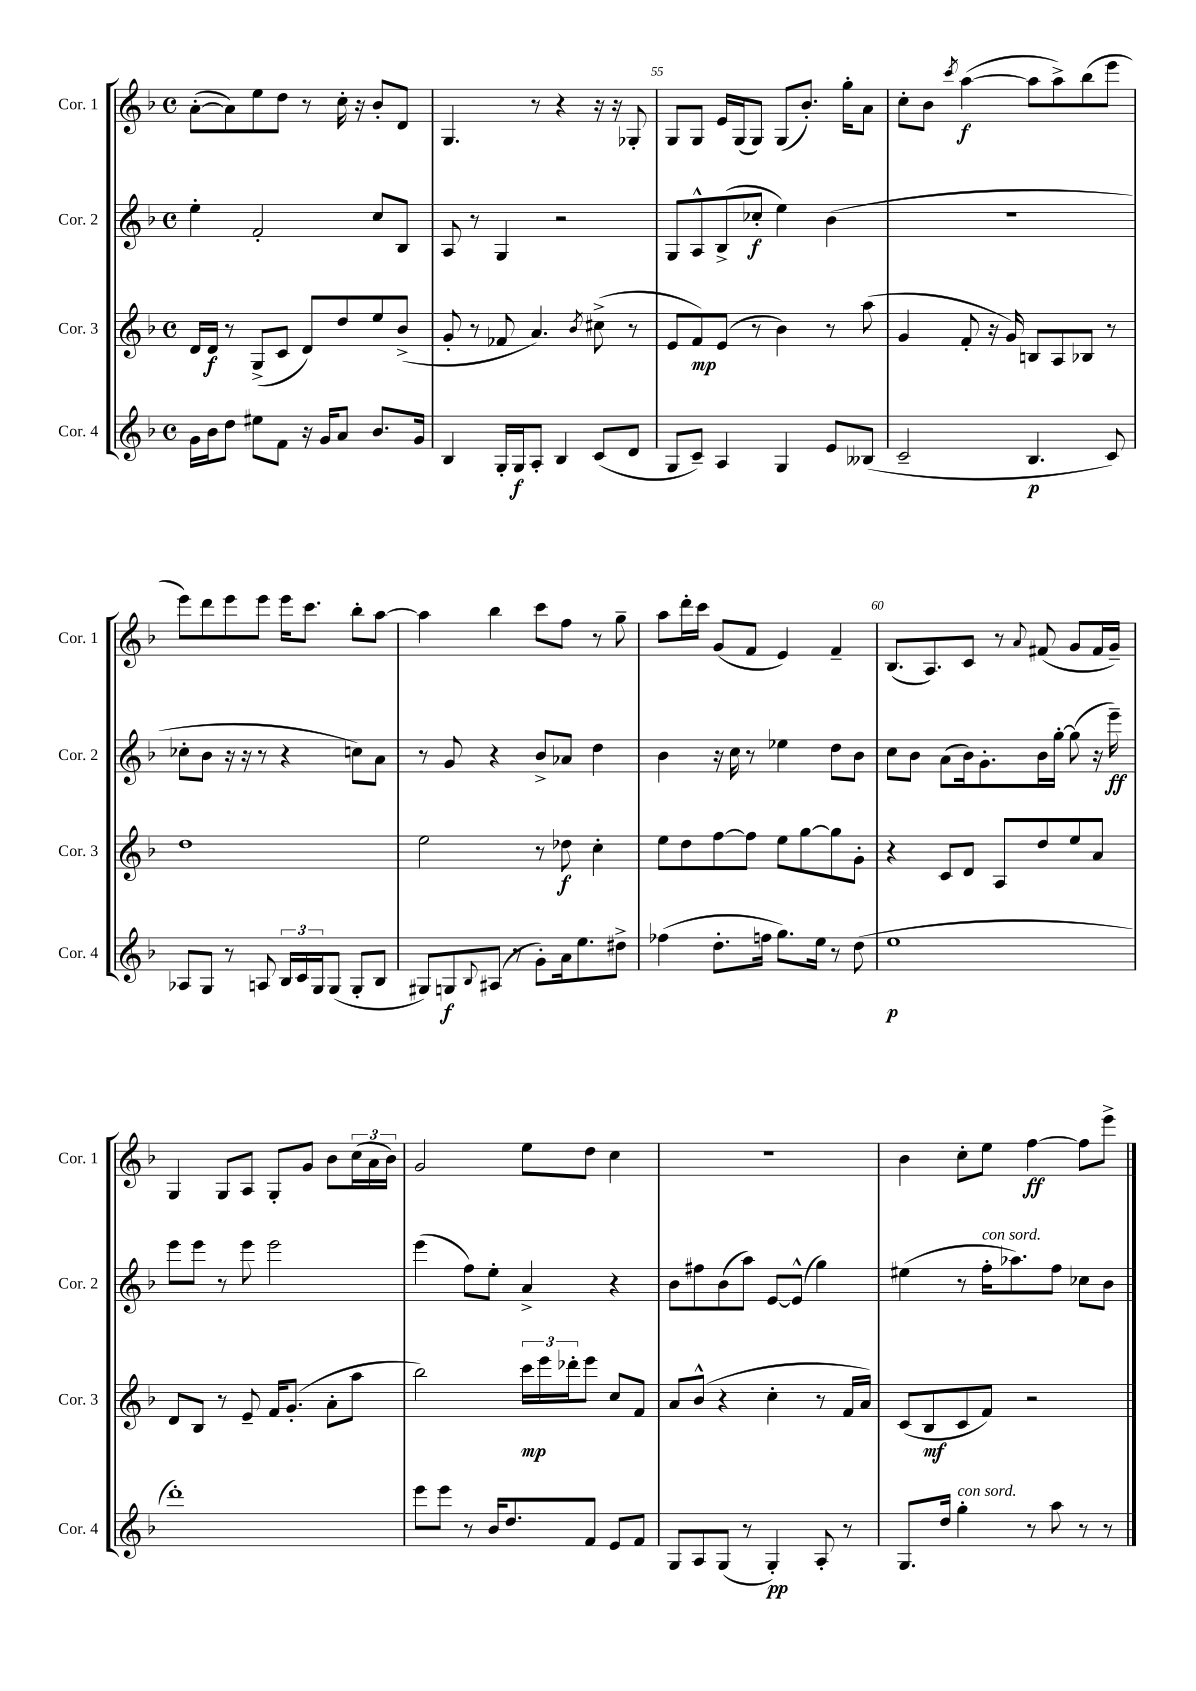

**kern	**kern	**kern	**kern
*staff4	*staff3	*staff2	*staff1
*clefG2	*clefG2	*clefG2	*clefG2
*k[b-]	*k[b-]	*k[b-]	*k[b-]
*M4/4	*M4/4	*M4/4	*M4/4
*met(c)	*met(c)	*met(c)	*met(c)
16g	16d	4ee'	([8a'
16b-	16d	.	.
8dd	8r	.	8a])
8ee#	(8G^	2f'	8ee
8f	8c	.	8dd
16r	8d)	.	8r
16g	.	.	.
8a	8dd	.	16cc'
.	.	.	16r
8.b-	8ee	8cc	8b-'
.	(8b-^	8B-	8d
16g	.	.	.
=	=	=	=
4B-	8g'	8A	4.G
.	8r	8r	.
16G'	8f-	4G	.
16G	.	.	.
8A'	4.a)	.	8r
4B-	.	2r	4r
.	8qb-	.	.
(8c	(8cc#^	.	16r
.	.	.	16r
8d	8r	.	8G-'
=	=	=	=
8G	8e	8G	8G
8c~)	8f)	8A^^	8G
4A	(8e	(8B-^	16e
.	.	.	(16G
.	8r	8cc-'	8G)
4G	4b-)	4ee)	(8G
.	.	.	8.b-')
8e	8r	(4b-	.
.	.	.	16gg'
(8B--	(8aa	.	8a
=	=	=	=
2c~	4g	1r	8cc'
.	.	.	8b-
.	.	.	8qccc
.	8f'	.	([4aa
.	16r	.	.
.	16g)	.	.
4.B-	8B	.	8aa]
.	8A	.	8aa^)
.	8B-	.	(8bb-
8c)	8r	.	8eee
=	=	=	=
8A-	1dd	8cc-'	8eee)
8G	.	8b-	8ddd
8r	.	16r	8eee
.	.	16r	.
8A	.	8r	8eee
24B-	.	4r	16eee
24c	.	.	.
.	.	.	8.ccc
24G	.	.	.
(8G	.	.	.
8G'	.	8cc)	8bb-'
8B-	.	8a	[8aa
=	=	=	=
8G#)	2ee	8r	4aa]
8G	.	8g	.
8qqB-	.	.	.
(8A#	.	4r	4bb-
8r	.	.	.
8g')	8r	8b-^	8ccc
16a	8dd-	8a-	8ff
8.ee	.	.	.
.	4cc'	4dd	8r
8dd#^	.	.	8gg~
=	=	=	=
(4ff-	8ee	4b-	8aa
.	8dd	.	16ddd'
.	.	.	16ccc
8.dd'	[8ff	16r	(8g
.	.	16cc	.
.	8ff]	8r	8f
16ff	.	.	.
8.gg)	8ee	4ee-	4e)
.	[8gg	.	.
16ee	.	.	.
8r	8gg]	8dd	4f~
(8dd	8g'	8b-	.
=	=	=	=
1ee	4r	8cc	(8.B-
.	.	8b-	.
.	.	.	8.A)
.	8c	(8a	.
.	8d	16b-)	8c
.	.	8.g'	.
.	8A	.	8r
.	.	.	8qqa
.	8dd	16b-	(8f#
.	.	[16gg'	.
.	8ee	(8gg]	8g
.	8a	16r	16f#
.	.	16eee~)	16g~)
=	=	=	=
1ddd')	8d	8eee	4G
.	8B-	8eee	.
.	8r	8r	8G
.	8e~	8eee	8A
.	16f	2eee	8G'
.	(8.g'	.	.
.	.	.	8g
.	8a'	.	8b-
.	8aa	.	(24cc
.	.	.	24a
.	.	.	24b-)
=	=	=	=
8eee	2bb-)	(4eee	2g
8eee	.	.	.
8r	.	8ff)	.
16b-	.	8ee'	.
8.dd	.	.	.
.	24ccc	4a^	8ee
.	24eee	.	.
.	24ddd-'	.	.
8f	8eee	.	8dd
8e	8cc	4r	4cc
8f	8f	.	.
=	=	=	=
8G	8a	8b-	1r
8A	(8b-^^	8ff#	.
(8G	4r	(8b-	.
8r	.	8aa)	.
4G')	4cc'	[8e	.
.	.	(8e^^]	.
8A'	8r	4gg)	.
8r	16f	.	.
.	16a)	.	.
=	=	=	=
8.G	(8c	(4ee#	4b-
.	8B-	.	.
16dd	.	.	.
4gg'	8c	8r	8cc'
.	8f)	16ff'	8ee
.	.	8.aa-)	.
8r	2r	.	[4ff
8aa	.	8ff	.
8r	.	8cc-	8ff]
8r	.	8b-	8eee^
==	==	==	==
*-	*-	*-	*-
